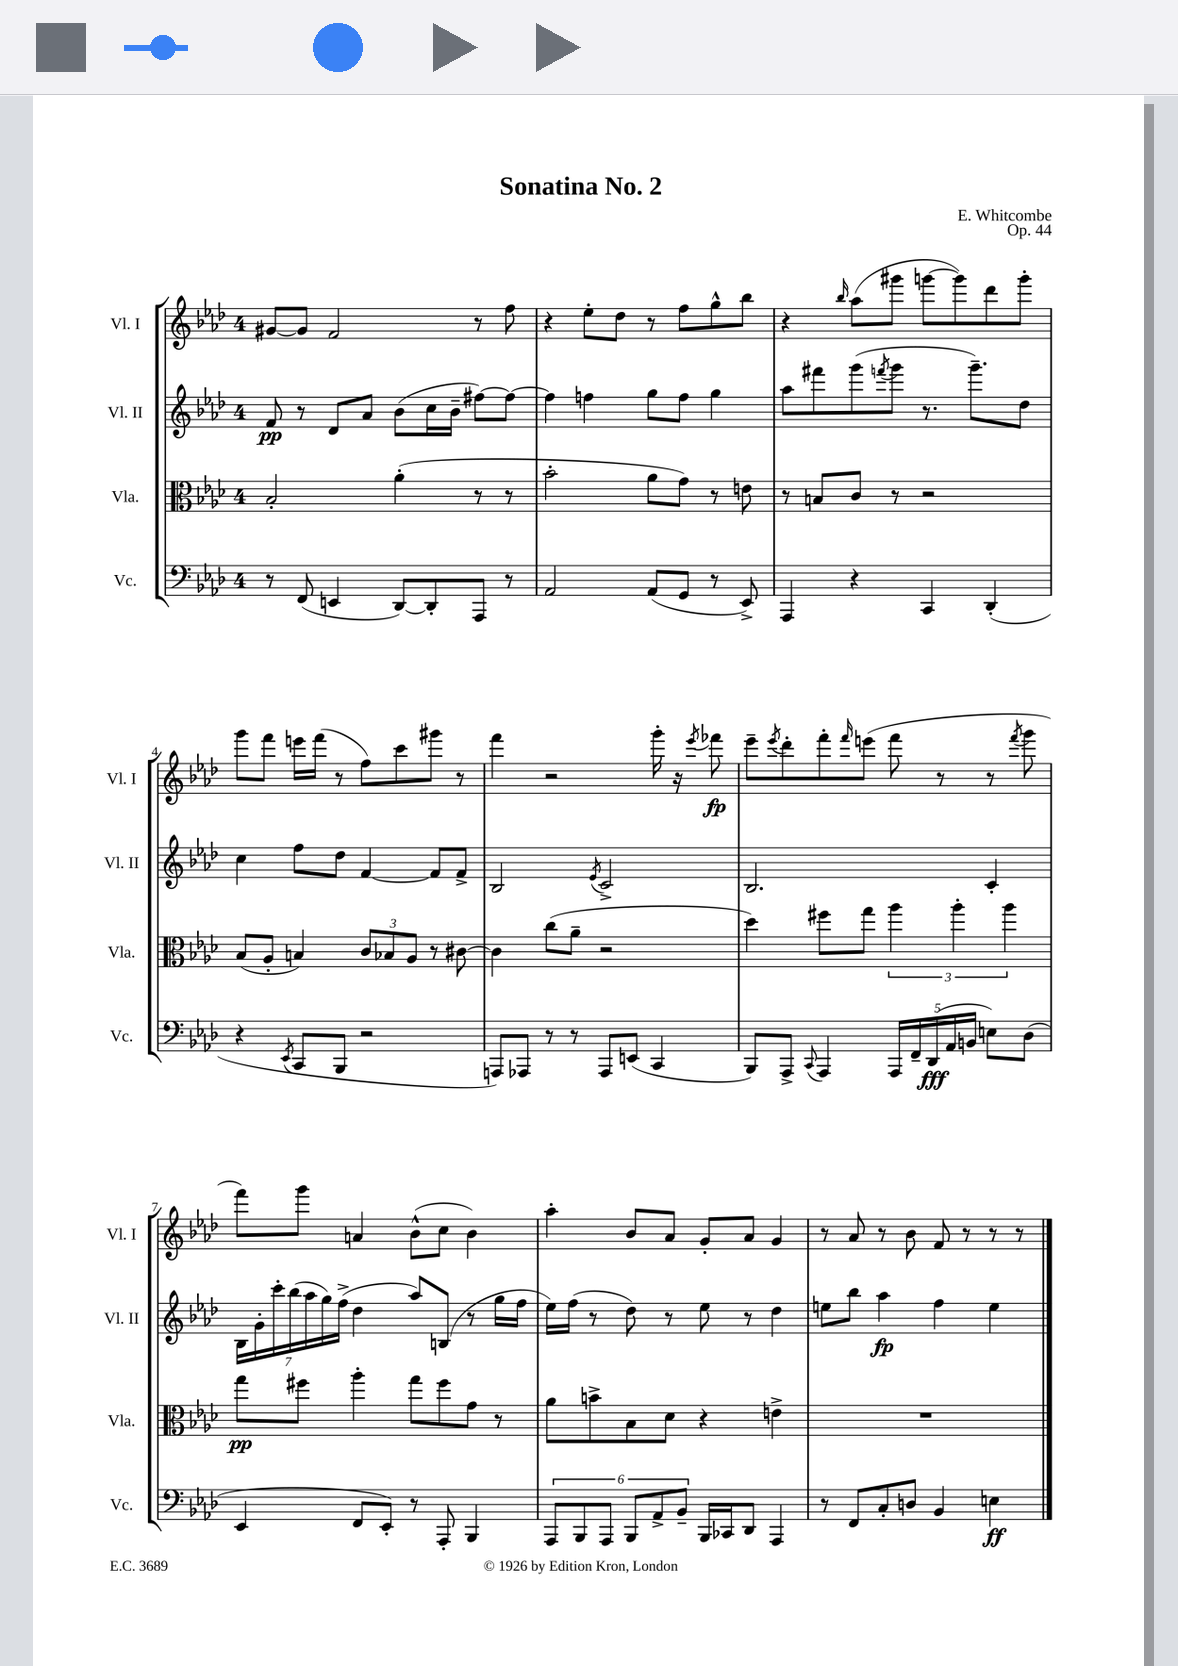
\header { title = "Sonatina No. 2" composer = "E. Whitcombe" opus = "Op. 44" }
<<
\new StaffGroup <<
\new Staff = "s0" \with { instrumentName = "Vl. I" shortInstrumentName = "Vl. I" } {
    \clef treble \key aes \major \once \override Staff.TimeSignature.style = #'single-digit \time 4/4
    gis'8~ gis'8 f'2 r8 f''8 |
    r4 ees''8-. des''8 r8 f''8 g''8-^ bes''8 |
    r4 \grace { bes''16 } aes''8( gis'''8 g'''8~ g'''8) des'''8 g'''8-. |
    g'''8 f'''8 e'''16 f'''16( r8 f''8) c'''8 gis'''8 r8 |
    f'''4 r2 g'''16-. r16 \acciaccatura { ees'''8 } fes'''8\fp |
    ees'''8-- \acciaccatura { ees'''8 } des'''8-. f'''8-. \grace { f'''16 } e'''8( f'''8 r8 r8 \acciaccatura { f'''8 } g'''8 |
    f'''8) g'''8 a'4 bes'8-^( c''8 bes'4) |
    aes''4-. bes'8 aes'8 g'8-. aes'8 g'4 |
    r8 aes'8 r8 bes'8 f'8 r8 r8 r8 \bar "|." |
}
\new Staff = "s1" \with { instrumentName = "Vl. II" shortInstrumentName = "Vl. II" } {
    \clef treble \key aes \major \once \override Staff.TimeSignature.style = #'single-digit \time 4/4
    f'8\pp r8 des'8 aes'8 bes'8( c''16 bes'16-- fis''8~) fis''8~ |
    fis''4 f''4 g''8 f''8 g''4 |
    aes''8 fis'''8 g'''8( \acciaccatura { f'''8 } g'''8 r8. g'''8.--) des''8 |
    c''4 f''8 des''8 f'4~ f'8 f'8-> |
    bes2 \acciaccatura { ees'8 } c'2-> |
    bes2. c'4-. |
    \tuplet 7/4 { bes16 g'16-. c'''16-. bes''16( aes''16 g''16) f''16->( } des''4 aes''8) b8( r8 g''16 f''16 |
    ees''16) f''16( r8 des''8) r8 ees''8 r8 des''4 |
    e''8 bes''8 aes''4\fp f''4 e''4 \bar "|." |
}
\new Staff = "s2" \with { instrumentName = "Vla." shortInstrumentName = "Vla." } {
    \clef alto \key aes \major \once \override Staff.TimeSignature.style = #'single-digit \time 4/4
    bes2-. aes'4-.( r8 r8 |
    bes'2-. aes'8 g'8) r8 e'8 |
    r8 b8 c'8 r8 r2 |
    bes8( aes8-. b4) \tuplet 3/2 { c'8 bes8 aes8 } r8 cis'8~ |
    cis'4 c''8( aes'8-- r2 |
    des''4) fis''8 g''8 \tuplet 3/2 { aes''4 aes''4-. aes''4 } |
    g''8\pp fis''8 aes''4-. g''8 fis''8 g'8 r8 |
    aes'8 b'8-> bes8 des'8 r4 e'4-> |
    R1 \bar "|." |
}
\new Staff = "s3" \with { instrumentName = "Vc." shortInstrumentName = "Vc." } {
    \clef bass \key aes \major \once \override Staff.TimeSignature.style = #'single-digit \time 4/4
    r8 f,8( e,4 des,8~) des,8-. aes,,8 r8 |
    aes,2 aes,8( g,8 r8 ees,8->) |
    aes,,4 r4 c,4 des,4-.( |
    r4 \acciaccatura { ees,8 } c,8 bes,,8 r2 |
    a,,8) aes,,8 r8 r8 aes,,8 e,8( c,4 |
    bes,,8) aes,,8-> \appoggiatura { c,8 } aes,,4 \tuplet 5/4 { aes,,16 f,16-- des,16\fff( aes,16 b,16 } e8) des8( |
    ees,4 f,8 ees,8-.) r8 aes,,8-. bes,,4 |
    \tuplet 6/4 { aes,,8 bes,,8 aes,,8 bes,,8 aes,8-> bes,8-- } bes,,16 ces,16 des,8 aes,,4 |
    r8 f,8 c8-. d8 bes,4 e4\ff \bar "|." |
}
>>
>>
